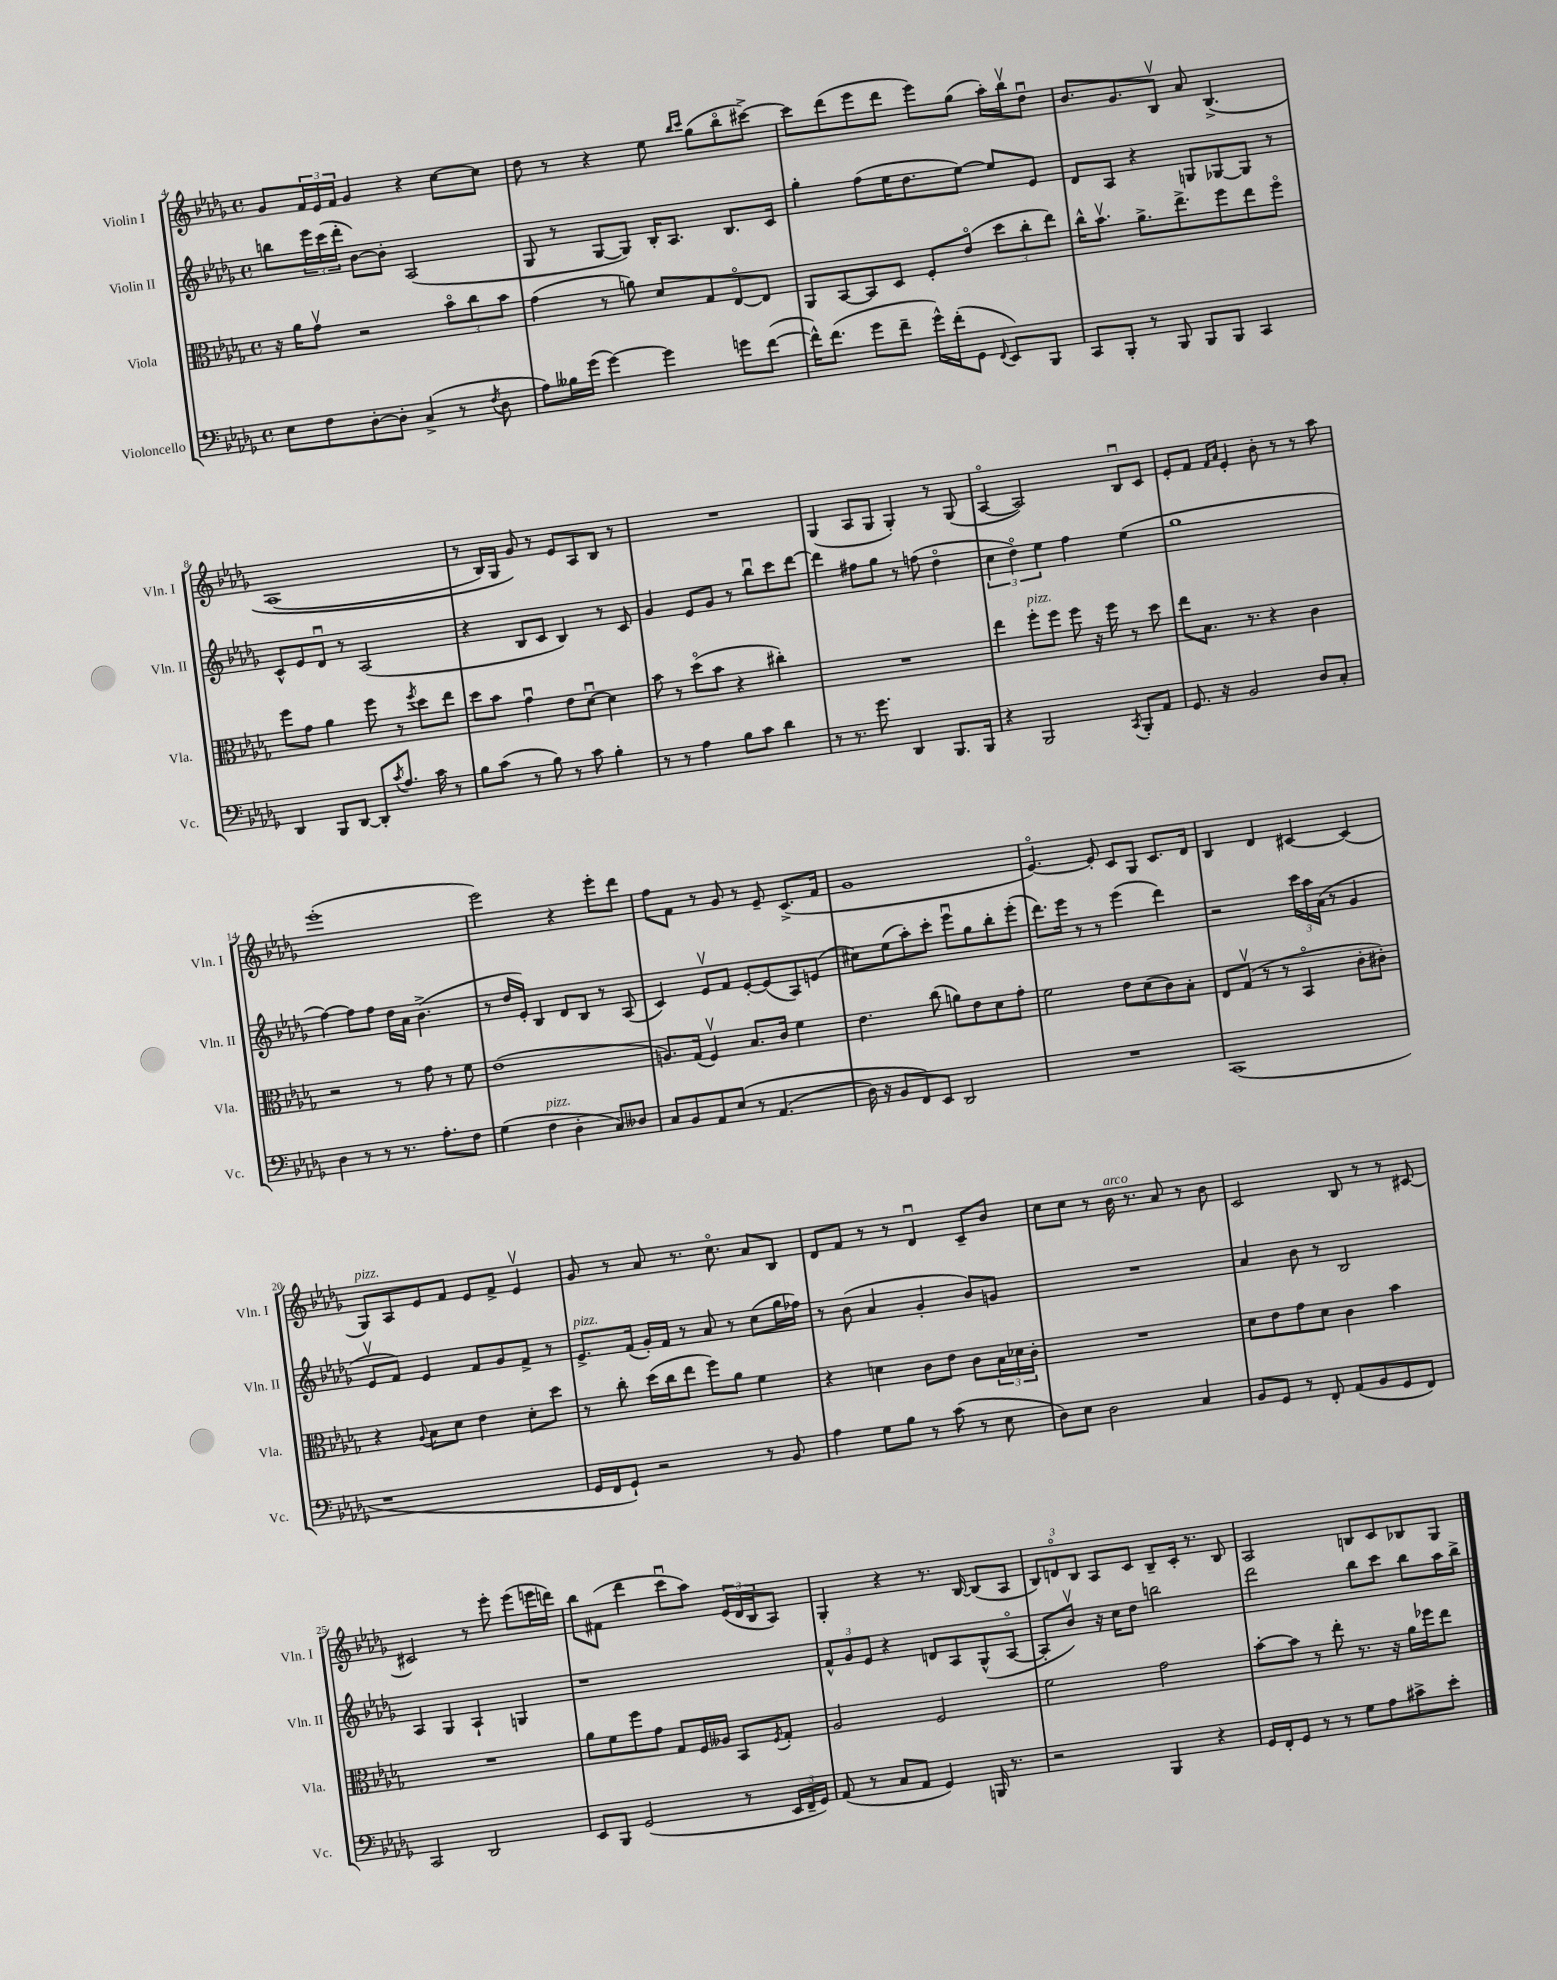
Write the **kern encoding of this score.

**kern	**kern	**kern	**kern
*part4	*part3	*part2	*part1
*staff4	*staff3	*staff2	*staff1
*I"Violoncello	*I"Viola	*I"Violin II	*I"Violin I
*I'Vc.	*I'Vla.	*I'Vln. II	*I'Vln. I
*clefF4	*clefC3	*clefG2	*clefG2
*k[b-e-a-d-g-]	*k[b-e-a-d-g-]	*k[b-e-a-d-g-]	*k[b-e-a-d-g-]
*M4/4	*M4/4	*M4/4	*M4/4
*met(c)	*met(c)	*met(c)	*met(c)
=4	=4	=4	=4
8E-\L	16r	8bbn\L	8g-/L
.	16a-\KL	.	.
8F\	8g-v\J	24eee-\L	24f/L
.	.	(24ccc\	24e-/
.	.	24ddd-'\JJ	24f/JJ
[8D-'\	2r	[8b-\L)	4g-/
8D-'\J]	.	8b-'\J]	.
(4C^/	.	(2A-/	4r
8r	12b-\L	.	[8cc\L
.	12cc\	.	.
8qF/	.	.	.
8D-\	.	.	8cc\J]
.	12b-\J	.	.
=5	=5	=5	=5
8A-\L)	(4g-\	8G-/	8dd-\
16B--X\L	.	8r	8r
(16g-\JJ	.	.	.
[4g-\)	8r	[8G-/L	4r
.	8an\)	8G-/J])	.
4g-\]	8d-/L	16B-'/KL	8ee-\
.	.	8.A-/J	.
.	.	.	16qqbb-/LL
.	.	.	16qqccc/JJ
.	8G-/	.	(8gg-\L
8gn\L	[8E-/	8.B-/L	8bb-\
([8f\J	8E-/J]	.	[8ccc#X^\J)
.	.	16c/Jk	.
=6	=6	=6	=6
16f^^\KL])	8AA-/L	4gg-'\	8ccc#\L]
(8.f\J	.	.	.
.	[8BB-/	.	(8ddd-\
8g-\L	8BB-/]	(8ff\L	8eee-\
8f~\J	8D-/J	16ee-\K	8ddd-\J
.	.	8.dd-\	.
16g-^^\LL)	8F'/L	.	8eee-\L)
(16f'\J	.	.	.
8GG-\J	(8e-/J	[8ee-\J)	(8gg-\J
8qqFF/	.	.	.
8EE-/L)	12dd-\L	8ee-/L]	16aa-'\LL)
.	.	.	16bb-v\J
.	12cc'\	.	.
8BBB-/J	.	8e-/J	8dd-u\J
.	12ee-\J)	.	.
=7	=7	=7	=7
8CC/L	16cc^^\KL	8d-/L	8.b-/L
.	8.b-v\J	.	.
8BBB-'/J	.	8A-/J	.
.	.	.	8.g-/
8r	8.a-^\L	4r	.
8BBB-/	.	.	8B-v/J
.	8.ee-^\	.	.
8BBB-/L	.	8Gn/L	8a-/
8BBB-/J	8ff\	[8G-X/	(4.B-^/
4CC/	8ee-\	8G-/J]	.
.	8ff\J	8r	.
!!LO:LB:g=z
=8	=8	=8	=8
4DD-/	8ff\L	8c^^/L	(1A-
.	8g-\J	8e-/	.
8BBB-/L	4a-\	8d-u/J	.
[8DD-/J	.	8r	.
8DD-'/L]	8ff\	(2A-/	.
8qc/	.	.	.
8.A-/J	8r	.	.
.	8qff/	.	.
.	8dd-\L	.	.
16c\	.	.	.
8r	8ee-\J	.	.
=9	=9	=9	=9
8B-\L	8dd-\L	4r	8r
(8c\J	8b-\J	.	16B-/LL)
.	.	.	16G-/JJ
8r	4g-u\	8B-/L	8g-/)
8B-\)	.	8c/J	8r
8r	8e-\L	4B-/)	8e-/L
8c\	[8d-u\J	.	8A-/
4B-'\	4d-\]	8r	8B-/J
.	.	8c/	8r
=10	=10	=10	=10
8r	8b-\	4g-/	1r
8r	8r	.	.
4A-\	(8dd-\L	8e-/L	.
.	8b-\J	8g-/J	.
8B-\L	4r	8r	.
8c\J	.	8bb-u\L	.
4d-\	4cc#X'\)	8ccc\	.
.	.	[8ddd-\J	.
=11	=11	=11	=11
8r	1r	4ddd-\]	(4G-/
8.r	.	.	.
.	.	8ff#X\L	8A-/L
8.g-\	.	.	.
.	.	8gg-\J	8G-/J
4DD-/	.	8r	4G-'/)
.	.	(8ffn\	.
8.BBB-/L	.	4dd-\	8r
.	.	.	(8G-/
16BBB-/Jk	.	.	.
=12	=12	=12	=12
4r	4ee-\	6cc\	[4A-/
.	.	6dd-\)	.
!	!LO:TX:a:i:t=pizz.	!	!
2BBB-/	8ff'\L	.	2A-/])
.	.	6ee-\	.
.	8ff\J	.	.
.	8ff\	4ff\	.
.	16r	.	.
.	16ff\	.	.
8qCC/	.	.	.
8BBB-'/L	8r	(4ee-\	8B-u/L
8AA-/J	8dd-\	.	8c/J
=13	=13	=13	=13
8.GG-/	8ee-\L	1gg-	8e-'/L
.	8.B-\J	.	8f/J
16r	.	.	.
.	.	.	16qqf/LL
.	.	.	16qqa-/JJ
2BB-/	.	.	4e-'/
.	8.r	.	.
.	4r	.	8b-'\
.	.	.	8r
8D-/L	4c\	.	8r
8C'/J	.	.	8aa-\
!!LO:LB:g=z
=14	=14	=14	=14
4D-\	2r	[4ff\)	(1eee-'
8r	.	8ff\L]	.
8r	.	8ff\J	.
8.r	8r	16dd-\LL	.
.	.	16a-\JJ	.
.	8g-\	(4.b-^\	.
8.A-'\L	.	.	.
.	8r	.	.
8F\J	8f\	.	.
=15	=15	=15	=15
(4G-\	(1e-	8r	2eee-\)
.	.	16dd-/LL	.
.	.	16e-'/JJ)	.
!LO:TX:a:i:t=pizz.	!	!	!
4F\	.	4B-/	.
4D-'\	.	8d-/L	4r
.	.	8B-/J	.
8C/L)	.	8r	8eee-'\L
8D--X/J	.	(8A-/	8ddd-\J
=16	=16	=16	=16
8C/L	8.An/L)	4c/)	8ff\L
8BB-/	.	.	8f\J
.	(16G-/Jk	.	.
8AA-/	4Fv/)	8e-v/L	8r
(8E-/J	.	8f/J	8g-/
8r	8.B-/L	[8e-'/L	8r
(4.AA-/	.	(8e-/]	8e-~/
.	16c/Jk	.	.
.	4f\	8A-/)	(8.c^/L
.	.	(8en/J	.
.	.	.	16f/Jk
=17	=17	=17	=17
16D-\)	4.e-\	8cc#X\L)	1g-
16r	.	.	.
8BB-/L	.	(8ee-\	.
8FF/)	.	8aa-'\)	.
8EE-/J	(8cc\	8ccc'\J	.
2DD-/	8an\L)	8eee-u\L	.
.	8e-\	8gg-\	.
.	8d-\	8bb-'\	.
.	8g-'\J	(8eee-'\J	.
=18	=18	=18	=18
1r	2f\	8.ddd-\L)	[4.e-/)
.	.	16eee-\Jk	.
.	.	8r	.
.	.	8r	8e-'/]
.	8e-\L	(4eee-\	8c/L
.	(8d-\	.	8G-/J
.	8c\)	4ddd-\)	8.c/L
.	8B-'\J	.	.
.	.	.	16d-/Jk
=19	=19	=19	=19
(1CC	8E-/L	2r	4B-/
.	(8G-v/J	.	.
.	8r	.	4d-/
.	8r	.	.
.	4BB-/	24ccc\LL	[4c#X/
.	.	24aa-\	.
.	.	(24a-\JJ	.
.	.	8r	.
.	8c'\L	4g-/	(4c#/]
.	8c#X'\J)	.	.
!!LO:LB:g=z
=20	=20	=20	=20
!	!	!	!LO:TX:a:i:t=pizz.
1r	4r	8e-v/L	8G-/L)
.	.	8f/J)	8A-/
.	8qqA-/	.	.
.	8B-\L	4e-/	8e-/
.	8d-\J	.	8f/J
.	4e-\	8f/L	8e-/L
.	.	8g-/	8f^/J
.	8d-'\L	8f^/J	4e-v/
.	8dd-\J	8r	.
=21	=21	=21	=21
!	!	!LO:TX:a:i:t=pizz.	!
16GG-/LL	8r	8.e-^/L	8g-/
16FF/J	.	.	.
8GG-`/J)	8cc'\	.	8r
.	.	(16f/Jk	.
2r	(16dd-\LL	16g-'/LL)	8a-/
.	16cc\J	16f/JJ	.
.	8ee-\J	8r	8.r
.	8ff\L)	8a-/	.
.	.	.	8.cc\
.	8a-\J	8r	.
8r	4f\	(8cc\L	8a-/L
8BB-/	.	16gg-\L	8B-/J
.	.	16ff-X\JJ)	.
=22	=22	=22	=22
4A-\	4r	8r	8d-/L
.	.	(8b-\	8f/J
8G-\L	4dn\	4a-/	8r
8B-\J	.	.	8r
8r	8c\L	4g-'/	4d-u/
(8c\	8e-\J	.	.
8r	8c\L	8b-/L)	8c~/L
8E-\	24B-\L	8gn/J	8b-/J
.	24d-X\	.	.
.	24c'\JJ	.	.
=23	=23	=23	=23
8D-\L)	1r	1r	8cc\L
8E-\J	.	.	8cc\J
2D-\	.	.	8r
!	!	!	!LO:TX:a:i:t=arco
.	.	.	16b-\
.	.	.	8.r
.	.	.	8a-/
4C/	.	.	8r
.	.	.	8b-\
=24	=24	=24	=24
8BB-/L	8d-\L	4a-/	2c/
8GG-/J	8e-\	.	.
8r	8g-\	8b-\	.
8FF'/	8d-\J	8r	.
(8AA-/L	4c\	2B-/	8B-/
8BB-/	.	.	8r
8GG-/	4b-\	.	8r
8FF/J)	.	.	[8c#X/
!!LO:LB:g=z
=25	=25	=25	=25
2CC/	1r	4A-/	2c#X/]
.	.	4G-/	.
2DD-/	.	4A-`/	8r
.	.	.	8eee-'\
.	.	4Gn/	(8eee-\L
.	.	.	16eeen\L
.	.	.	16dddn\JJ)
=26	=26	=26	=26
8EE-/L	8a-\L	1r	8bb-\L
8BBB-/J	8f\	.	(8f#X\J
(2GG-/	8ff\	.	4ddd-\
.	8g-\J	.	.
.	8G-/L	.	8cccu\L
.	16F/L	.	8aa-\J)
.	16A--X/JJ	.	.
8r	8BB-/L	.	(24e-/LL
.	.	.	24d-/
.	.	.	24B-/J
.	8qF/	.	.
24EE-/LL	8G-'/J	.	8A-/J)
24FF~/	.	.	.
24GG-/JJ)	.	.	.
=27	=27	=27	=27
(8AA-/	2A-/	12f^^/L	4G-'/
.	.	12g-/	.
8r	.	.	.
.	.	12e-/J	.
8C/L	.	4r	4r
8AA-/J	.	.	.
4GG-/)	2F/	8dn/L	8.r
.	.	8A-/	.
.	.	.	[16B-/
16BBBn/	.	(8G-^^/	(8B-/L]
8.r	.	.	.
.	.	[8A-/J	8A-/J
=28	=28	=28	=28
2r	2f\	8A-'/L]	12B-/L)
.	.	.	12dn/
.	.	8b-v/J)	.
.	.	.	12B-/J
.	.	16r	8A-/L
.	.	16cc\KL	.
.	.	8dd-\J	8c/J
4BBB-/	2g-\	2bbn\	8B-~/L
.	.	.	16c'/Jk
.	.	.	8.r
4r	.	.	.
.	.	.	8B-/
=29	=29	=29	=29
16GG-/LL	[8b-'\L	2ddd-\	2A-/
16FF'/J	.	.	.
8GG-/J	8b-\J]	.	.
8r	8r	.	.
8r	8ee-'\	.	.
8G-\L	8.r	8bb-\L	8Bn/L
8A-\	.	8ccc\J	8c/
.	16r	.	.
8c#X^\	16a-\LL	8bb-\L	8B-X/
.	16ff-X\J	.	.
8e-'\J	8ee-\J	16aa-\L	8G-/J
.	.	16bb-^\JJ	.
==	==	==	==
*-	*-	*-	*-
